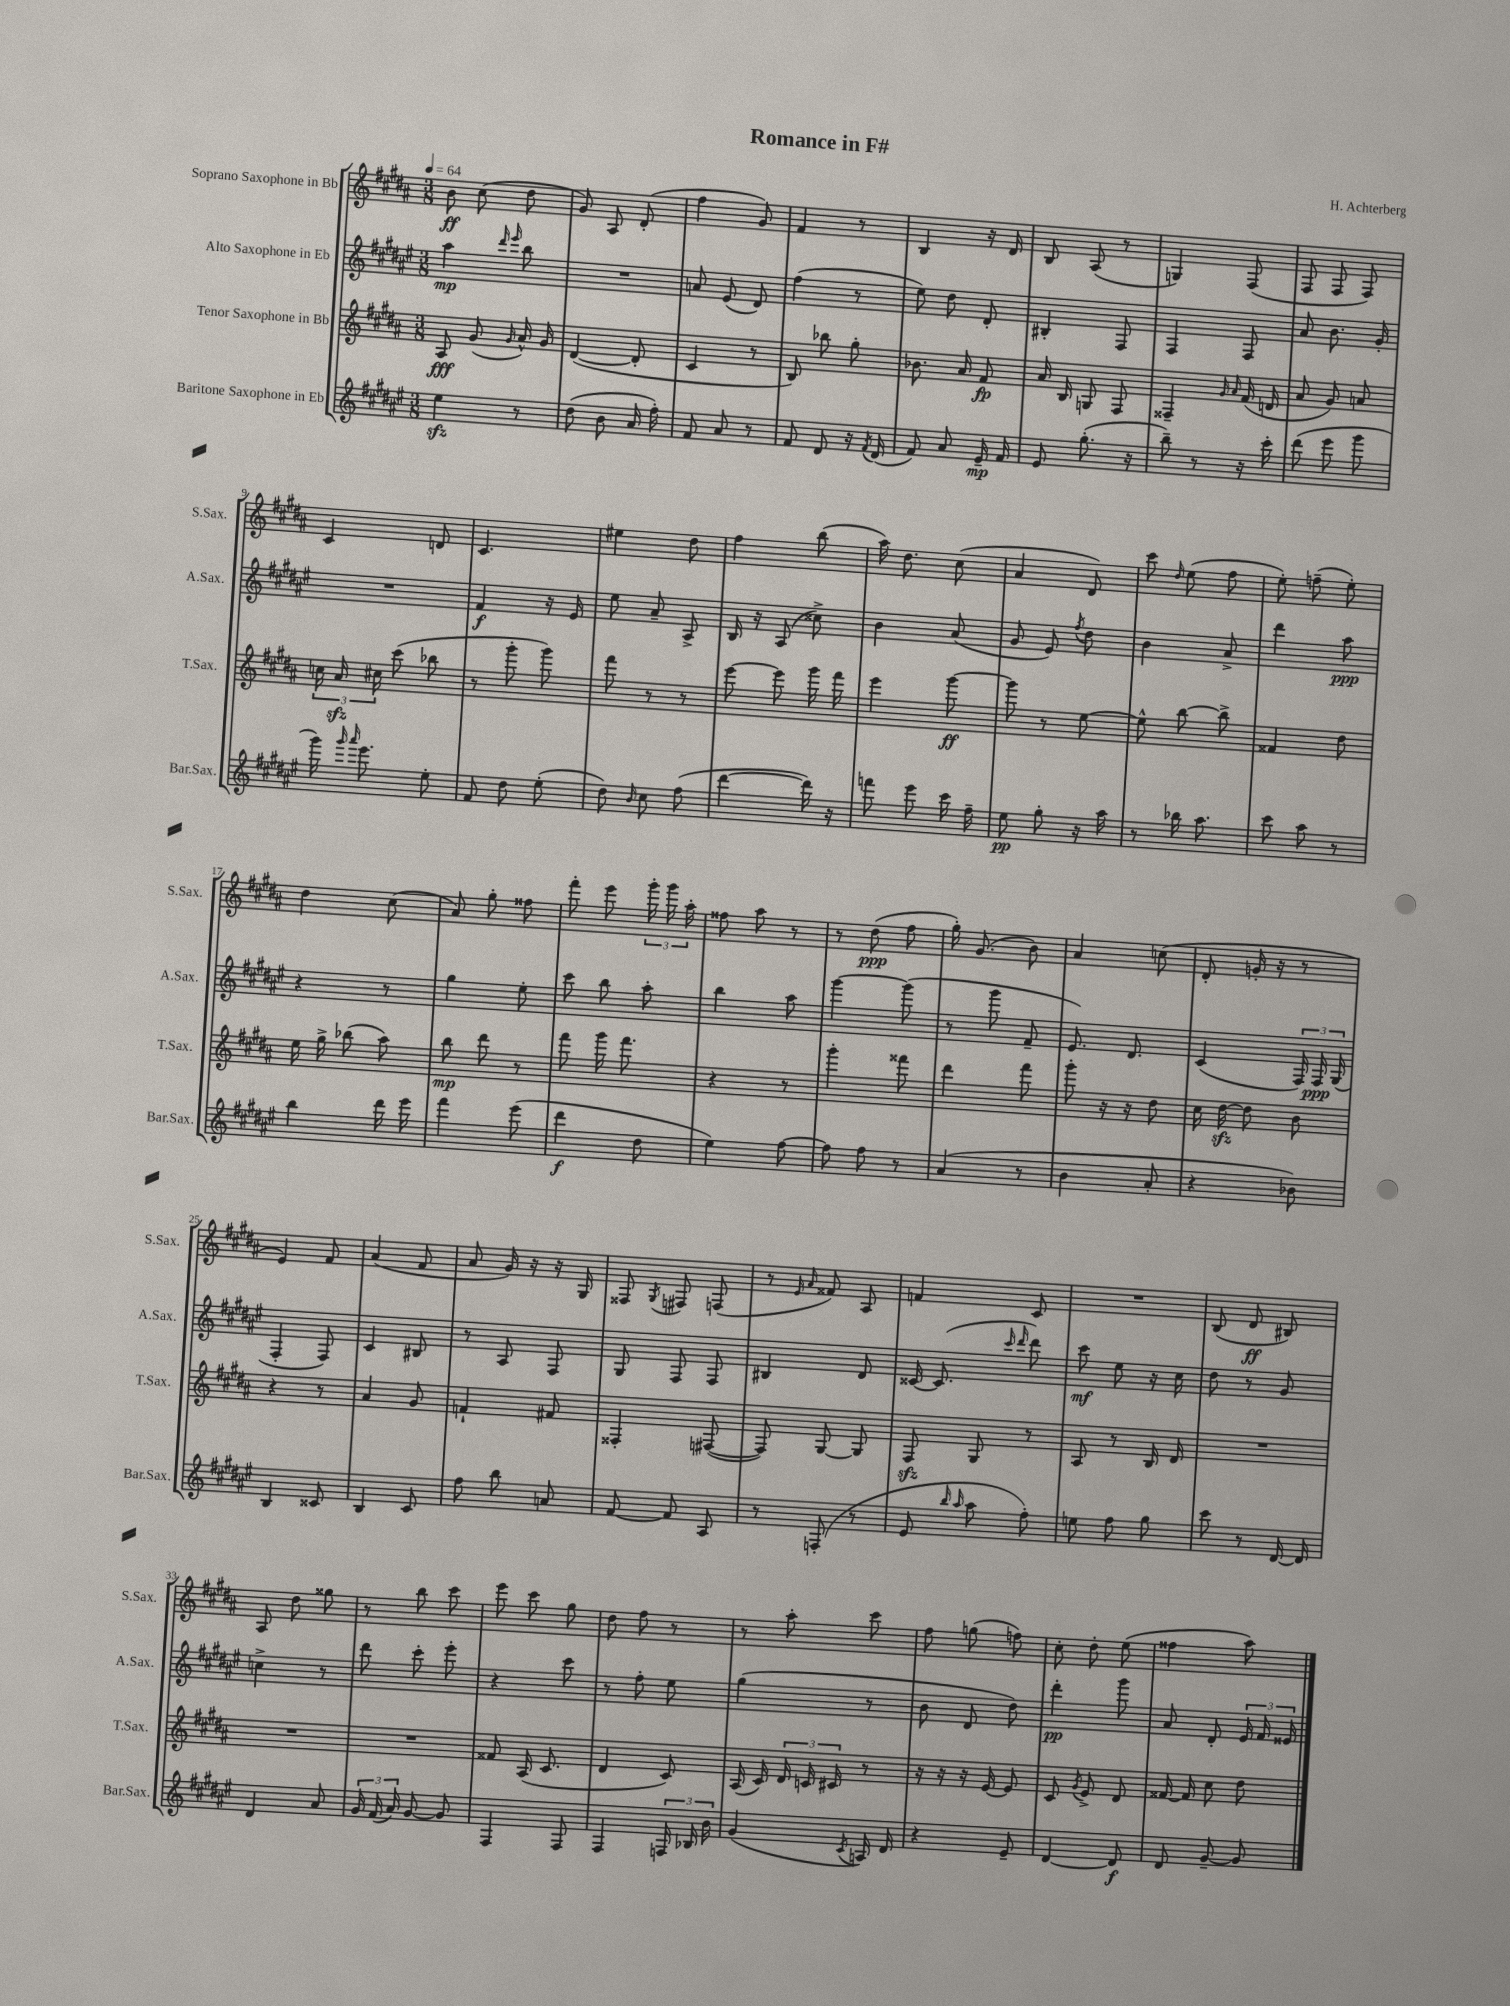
\header { title = "Romance in F#" composer = "H. Achterberg" }
<<
\new StaffGroup <<
\new Staff = "s0" \with { instrumentName = "Soprano Saxophone in Bb" shortInstrumentName = "S.Sax." } {
    \clef treble \key b \major \numericTimeSignature \time 3/8 \tempo 4 = 64
    \autoBeamOff b'8\ff cis''8( dis''8 |
    gis'8) ais8 dis'8-.( |
    fis''4 gis'8) |
    fis'4 r8 |
    b4 r16 dis'16 |
    b8 ais8( r8 |
    g4) fis8( |
    fis8 fis8 fis8) |
    cis'4 d'8 |
    cis'4. |
    eis''4 dis''8 |
    fis''4 b''8( |
    ais''16) dis''8. cis''8( |
    ais'4 dis'8) |
    cis'''8 \grace { dis''16 } e''8( fis''8 |
    e''8-.) f''8--( e''8-.) |
    dis''4 cis''8( |
    ais'8) gis''8-. fisis''8 |
    fis'''8-. e'''8 \tuplet 3/2 { gis'''16-. gis'''16 ais''16-. } |
    fisis''8 ais''8 r8 |
    r8 dis''8\ppp( fis''8 |
    gis''16-.) gis'8.( b'8) |
    ais'4 c''8( |
    dis'8-. g'16-. r16 r8 |
    e'4) fis'8 |
    ais'4( fis'8 |
    ais'8 gis'16) r16 r16 gis16 |
    fisis8 \acciaccatura { gis8 } fis8 f8( |
    r8 \grace { e'16 ais'16 } fisis'8) ais8 |
    f'4 cis'8 |
    R4. |
    b8( dis'8\ff bis8) |
    ais8 dis''8 gisis''8 |
    r8 b''8 cis'''8 |
    e'''8 cis'''8 gis''8 |
    dis''8 fis''8 r8 |
    r8 ais''8-. cis'''8 |
    fis''8 g''8( f''8) |
    cis''8-. dis''8-. e''8( |
    fisis''4 ais''8) \bar "|." |
}
\new Staff = "s1" \with { instrumentName = "Alto Saxophone in Eb" shortInstrumentName = "A.Sax." } {
    \clef treble \key fis \major \numericTimeSignature \time 3/8
    \autoBeamOff ais''4\mp \grace { dis'''16 eis'''16 } b''8 |
    R4. |
    a'8 eis'8( dis'8) |
    fis''4( r8 |
    eis''8) dis''8 dis'8-. |
    bis4-. fis8 |
    fis4 fis8 |
    ais'8 b'8. gis'16-. |
    R4. |
    fis'4\f r16 eis'16 |
    eis''8 ais'8-- ais8-> |
    b16 r16 ais8( cisis''8->) |
    b'4 ais'8( |
    gis'8 eis'8) \acciaccatura { fis''8 } dis''8 |
    b'4 ais'8-> |
    dis'''4 ais''8\ppp |
    r4 r8 |
    gis''4 eis''8-. |
    cis'''8 b''8 ais''8-. |
    b''4 ais''8 |
    gis'''4~ gis'''8( |
    r8 gis'''8 fis'8-- |
    eis'8.) dis'8. |
    cis'4( \tuplet 3/2 { fis16) fis16\ppp gis16( } |
    fis4-. fis8) |
    cis'4 bis8 |
    r8 ais8 fis8 |
    gis8 fis8 fis8 |
    bis4 dis'8 |
    cisis'16~ cisis'8.( \grace { cis'''16 dis'''16 } dis'''8) |
    cis'''8\mf eis''8 r16 cis''16 |
    dis''8 r8 gis'8 |
    c''4-> r8 |
    dis'''8 cis'''8-. eis'''8-. |
    r4 cis'''8 |
    r8 fis''8-. eis''8 |
    gis''4( r8 |
    b'8 dis'8 dis''8) |
    dis'''4-.\pp gis'''8 |
    ais'8 dis'8-. \tuplet 3/2 { eis'16 fis'16 eisis'16 } \bar "|." |
}
\new Staff = "s2" \with { instrumentName = "Tenor Saxophone in Bb" shortInstrumentName = "T.Sax." } {
    \clef treble \key b \major \numericTimeSignature \time 3/8
    \autoBeamOff ais8\fff gis'8( \grace { gis'16 } ais'16-^) gis'16 |
    dis'4~( dis'8-. |
    cis'4 r8 |
    b8) bes''8 gis''8-. |
    bes'8. ais'16 fis'8\fp |
    ais'16 b16 g8 fis8 |
    fisis4-- \grace { gis'16 ais'16 } fis'16( d'16 |
    ais'8 gis'8) a'8 |
    \tuplet 3/2 { c''16 ais'16\sfz cis''16 } cis'''8( bes''8 |
    r8 gis'''8-. gis'''8) |
    fis'''8 r8 r8 |
    e'''8~ e'''8 gis'''16 fis'''16 |
    e'''4 gis'''8~\ff |
    gis'''8 r8 e''8~ |
    e''8-^ b''8~ b''8-> |
    fisis'4 dis''8 |
    e''16 gis''16-> bes''8( ais''8) |
    b''8\mp dis'''8 r8 |
    fis'''8 gis'''16 fis'''8. |
    r4 r8 |
    gis'''4-. fisis'''8 |
    dis'''4 fis'''8 |
    gis'''8-. r16 r16 dis''8 |
    cis''16 dis''16~\sfz dis''8 b'8 |
    r4 r8 |
    ais'4 gis'8 |
    f'4-! fis'8 |
    fisis4-. fis8~( |
    fis8) gis8~ gis8 |
    fis8\sfz gis8 r8 |
    ais8 r8 b16 dis'16 |
    R4. |
    R4. |
    R4. |
    fisis'8 ais16( cis'8. |
    dis'4 cis'8) |
    ais16( cis'16) \tuplet 3/2 { dis'16 c'16 cis'16 } r8 |
    r16 r16 r16 e'16~ e'8 |
    cis'8 \acciaccatura { gis'8 } e'8-> dis'8 |
    fisis'16~ fisis'16 cis''8 dis''8 \bar "|." |
}
\new Staff = "s3" \with { instrumentName = "Baritone Saxophone in Eb" shortInstrumentName = "Bar.Sax." } {
    \clef treble \key fis \major \numericTimeSignature \time 3/8
    \autoBeamOff eis''4\sfz r8 |
    dis''8( b'8 ais'16 fis''16-.) |
    fis'8 ais'8 r8 |
    fis'8 dis'8 r16 \acciaccatura { fis'8 } dis'16( |
    fis'8) ais'8 eis'16--\mp fis'16 |
    eis'8 gis''8.-.( r16 |
    b''8--) r8 r16 cis'''16-. |
    dis'''8( eis'''8 gis'''8 |
    gis'''16) \grace { gis'''16 ais'''16 } eis'''8. eis''8-. |
    fis'8 dis''8 eis''8-.( |
    dis''8) \grace { b'16 } cis''8 fis''8( |
    dis'''4~ dis'''16) r16 |
    f'''8 eis'''8 cis'''16 fis''16-- |
    eis''8\pp gis''8-. r16 ais''16 |
    r8 bes''16 ais''8. |
    cis'''8 ais''8 r8 |
    b''4 dis'''16 eis'''16 |
    fis'''4 eis'''8( |
    dis'''4\f dis''8 |
    eis''4) fis''8~ |
    fis''8 fis''8 r8 |
    ais'4( r8 |
    b'4 ais'8-. |
    r4 bes'8) |
    b4 cisis'8 |
    b4 cis'8 |
    fis''8 b''8 a'8 |
    fis'8~ fis'8 ais8 |
    r8 f8-.( r8 |
    eis'8 \grace { b''16 ais''16 } ais''8 fis''8-.) |
    e''8 fis''8 gis''8 |
    cis'''8 r8 dis'16~ dis'16 |
    dis'4 ais'8 |
    \tuplet 3/2 { gis'16 fis'16( ais'16) } gis'8~ gis'8 |
    fis4 fis8 |
    fis4 \tuplet 3/2 { f16 bes16 b'16 } |
    gis'4( \acciaccatura { cis'8 } a16) dis'16 |
    r4 eis'8-- |
    dis'4~ dis'8\f |
    dis'8 gis'8~-- gis'8 \bar "|." |
}
>>
>>
